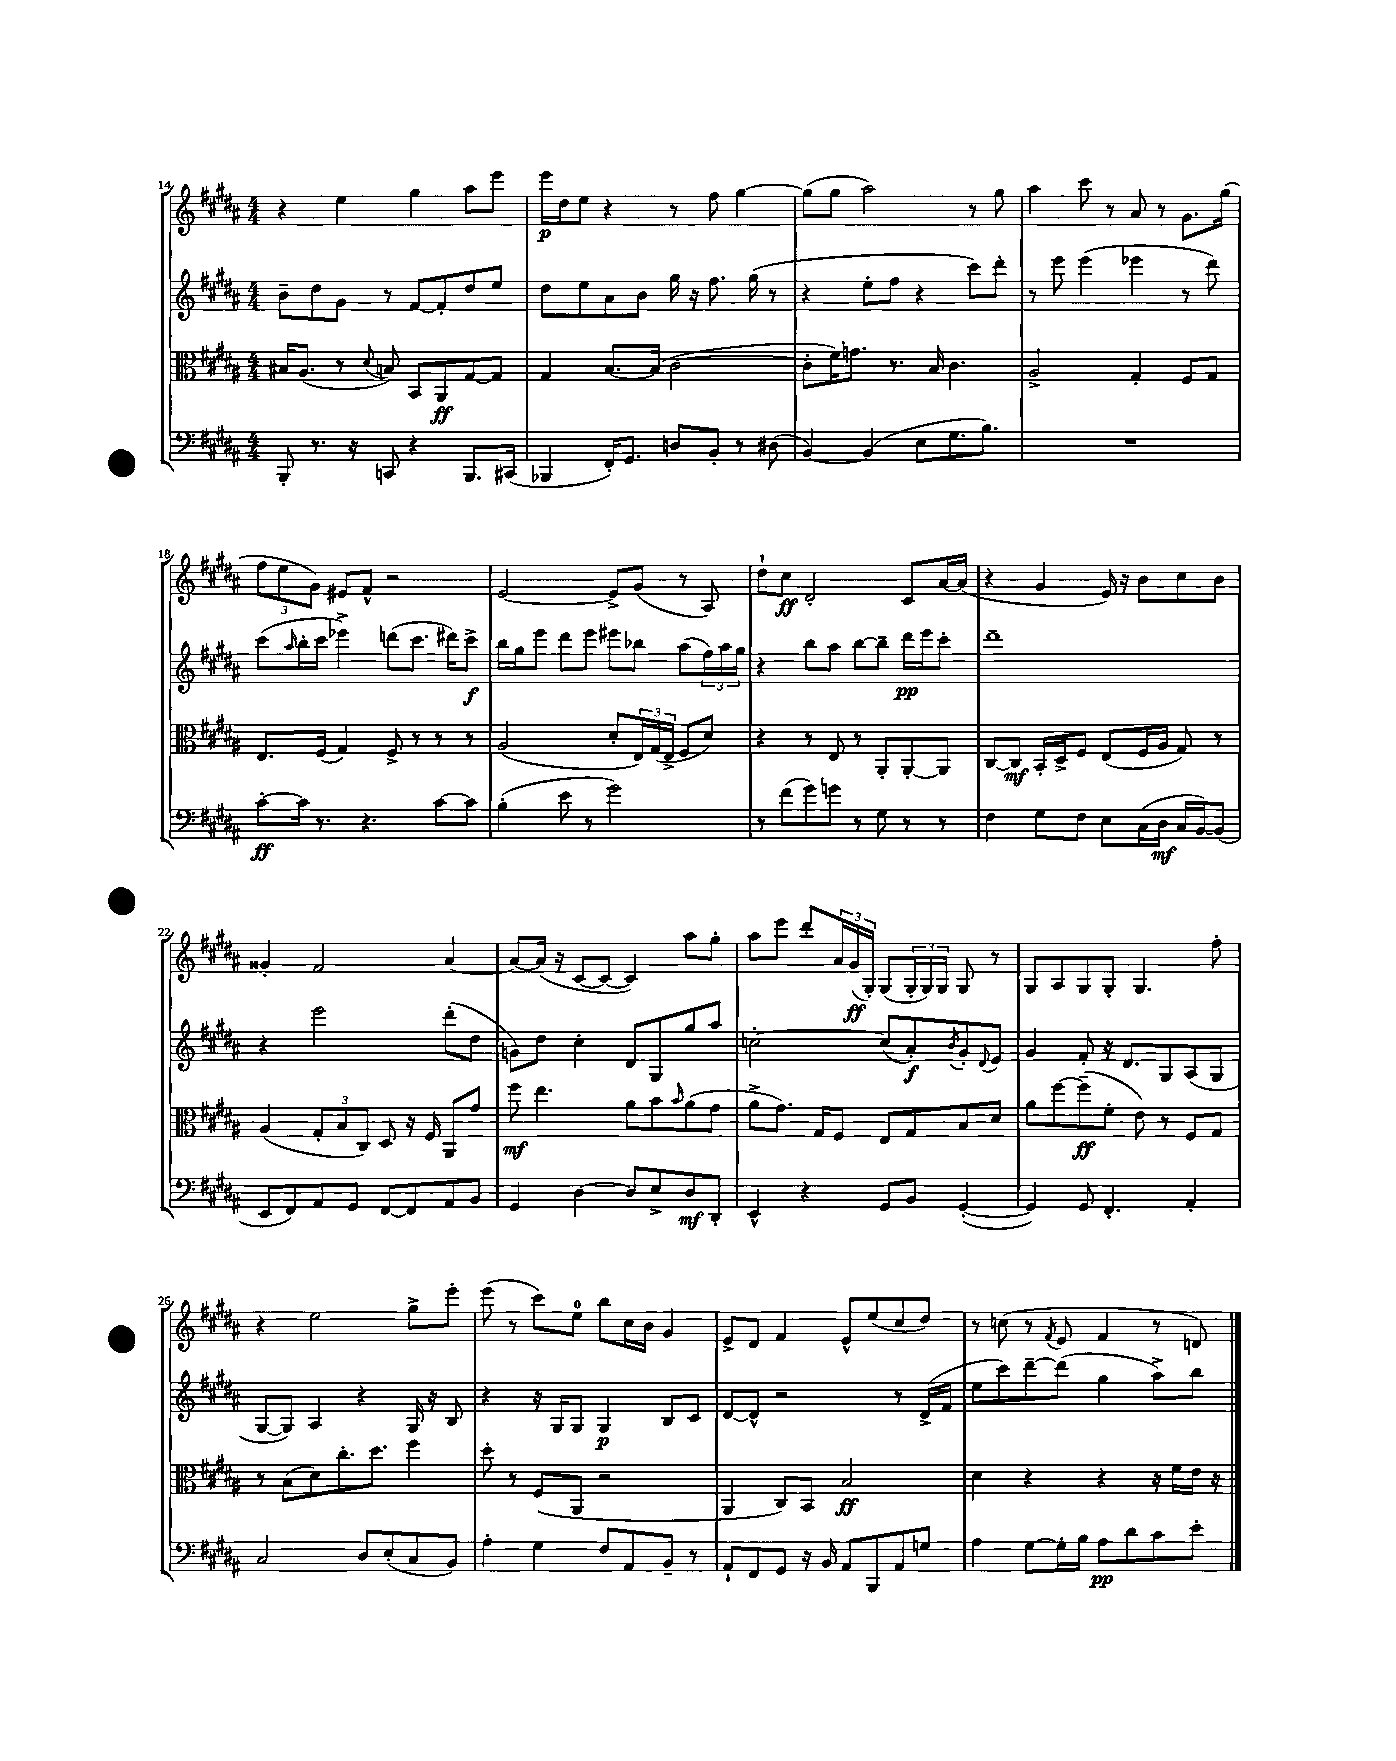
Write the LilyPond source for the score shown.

<<
\new StaffGroup <<
\new Staff = "s0" {
    \clef treble \key b \major \numericTimeSignature \time 4/4
    r4 e''4 gis''4 ais''8 e'''8 |
    e'''16\p dis''16 e''8 r4 r8 fis''8 gis''4~ |
    gis''8( gis''8 ais''2) r8 gis''8 |
    ais''4 cis'''8 r8 ais'8 r8 gis'8. gis''16( |
    \tuplet 3/2 { fis''8 e''8 gis'8) } eis'8 fis'8-^ r2 |
    e'2~ e'8-> gis'8( r8 ais8) |
    dis''8-! cis''8\ff dis'2-. cis'8 ais'16~ ais'16( |
    r4 gis'4 e'16) r16 b'8 cis''8 b'8 |
    gisis'4-. fis'2 ais'4~ |
    ais'8~ ais'16( r16 cis'8~ cis'8~ cis'4) ais''8 gis''8-. |
    ais''8 e'''8 dis'''8-. \tuplet 3/2 { ais'16 gis'16\ff( gis16-.) } gis8( \tuplet 3/2 { gis16-. gis16) gis16 } gis8 r8 |
    gis8 ais8 gis8 gis8-. gis4. fis''8-. |
    r4 e''2 gis''8-> e'''8-. |
    e'''8( r8 cis'''8) e''8-0 b''8 cis''16 b'16 gis'4 |
    e'8-> dis'8 fis'4 e'8-^ e''8( cis''8 dis''8) |
    r8 c''8( r8 \acciaccatura { fis'8 } e'8 fis'4 r8 d'8) \bar "|." |
}
\new Staff = "s1" {
    \clef treble \key b \major \numericTimeSignature \time 4/4
    b'8-- dis''8 gis'8 r8 fis'8~ fis'8-. dis''8 e''8 |
    dis''8 e''8 ais'8 b'8 gis''16 r16 fis''8. gis''16( r8 |
    r4 e''8-. fis''8 r4 cis'''8) dis'''8-. |
    r8 e'''8 e'''4( ees'''4 r8 dis'''8) |
    cis'''8( \grace { ais''16 } b''16-. cis'''16 ees'''4->) d'''8( cis'''8. dis'''16) cis'''8->\f |
    b''16 gis''16 e'''8 dis'''8 e'''8 eis'''8 bes''8 ais''8( \tuplet 3/2 { fis''16) ais''16 gis''16 } |
    r4 b''8 ais''8 b''8~ b''8-- dis'''16\pp e'''16 cis'''8-. |
    dis'''1-- |
    r4 e'''2 dis'''8-.( dis''8 |
    g'8) dis''8 cis''4-. dis'8 gis8 gis''8 ais''8 |
    c''2~-. c''8( ais'8-.\f) \acciaccatura { b'8 } gis'8-. \appoggiatura { dis'8 } e'8 |
    gis'4 fis'8-. r16 dis'8. gis8 ais8( gis8 |
    gis8~ gis8) ais4 r4 gis16 r16 b8 |
    r4 r16 gis16 gis8 gis4\p b8 cis'8 |
    dis'8~ dis'8-^ r2 r8 dis'16->( fis'16 |
    e''8 cis'''8) dis'''8~-- dis'''8( gis''4 ais''8->) b''8 \bar "|." |
}
\new Staff = "s2" {
    \clef alto \key b \major \numericTimeSignature \time 4/4
    bis16 ais8.( r8 \appoggiatura { dis'8 } b8) b,8 ais,8\ff gis8~ gis8 |
    gis4 b8.~ b16( cis'2~ |
    cis'8-. fis'16) g'8. r8. b16 cis'4. |
    ais2-> gis4-. fis8 gis8 |
    e8. fis16( gis4) fis8-> r8 r8 r8 |
    ais2( dis'8-. \tuplet 3/2 { e16) gis16( e16-> } fis8 dis'8) |
    r4 r8 e8 r8 ais,8-. ais,8~-. ais,8 |
    cis8~ cis8\mf b,16-. dis16-> fis8 e8( fis16 ais16 gis8) r8 |
    ais4( \tuplet 3/2 { gis8-. b8 cis8) } dis8 r16 fis16 ais,8 gis'8 |
    fis''8\mf e''4. ais'8 b'8 \grace { b'16 } ais'8( gis'8 |
    ais'8-> gis'8.) gis16 fis8 e8 gis8 b8 dis'8 |
    ais'8 fis''8~ fis''8--\ff( fis'8-. e'8) r8 fis8 gis8 |
    r8 b8( dis'8) cis''8.-. dis''8. fis''4 |
    dis''8-. r8 fis8( ais,8 r2 |
    ais,4 cis8) b,8 b2\ff |
    dis'4 r4 r4 r16 fis'16 e'16 r16 \bar "|." |
}
\new Staff = "s3" {
    \clef bass \key b \major \numericTimeSignature \time 4/4
    b,,8-. r8. r16 c,8 r4 b,,8. cis,16( |
    bes,,4 fis,16-.) gis,8. d8 b,8-. r8 dis8( |
    b,4~) b,4( e8 gis8. b8.) |
    R1 |
    cis'8~-.\ff cis'16 r8. r4. cis'8~ cis'8 |
    b4-.( e'8 r8 gis'2) |
    r8 fis'8( gis'8) g'8 r8 gis8 r8 r8 |
    fis4 gis8 fis8 e8 cis16( dis16\mf cis16 b,16~) b,8( |
    e,8 fis,8) ais,8 gis,8 fis,8~ fis,8 ais,8 b,8 |
    gis,4 dis4~ dis8 e8-> dis8\mf dis,8-. |
    e,4-^ r4 gis,8 b,8 gis,4~-.( |
    gis,4) gis,8 fis,4.-. ais,4-. |
    cis2 dis8 e8-.( cis8 b,8) |
    ais4-. gis4 fis8 ais,8 b,8-- r8 |
    ais,8-! fis,8 gis,8 r16 b,16 ais,8 b,,8 ais,8 g8 |
    ais4 gis8~ gis16-. b16 ais8\pp dis'8 cis'8 e'8-. \bar "|." |
}
>>
>>
\layout { \context { \Score currentBarNumber = #14 } }
